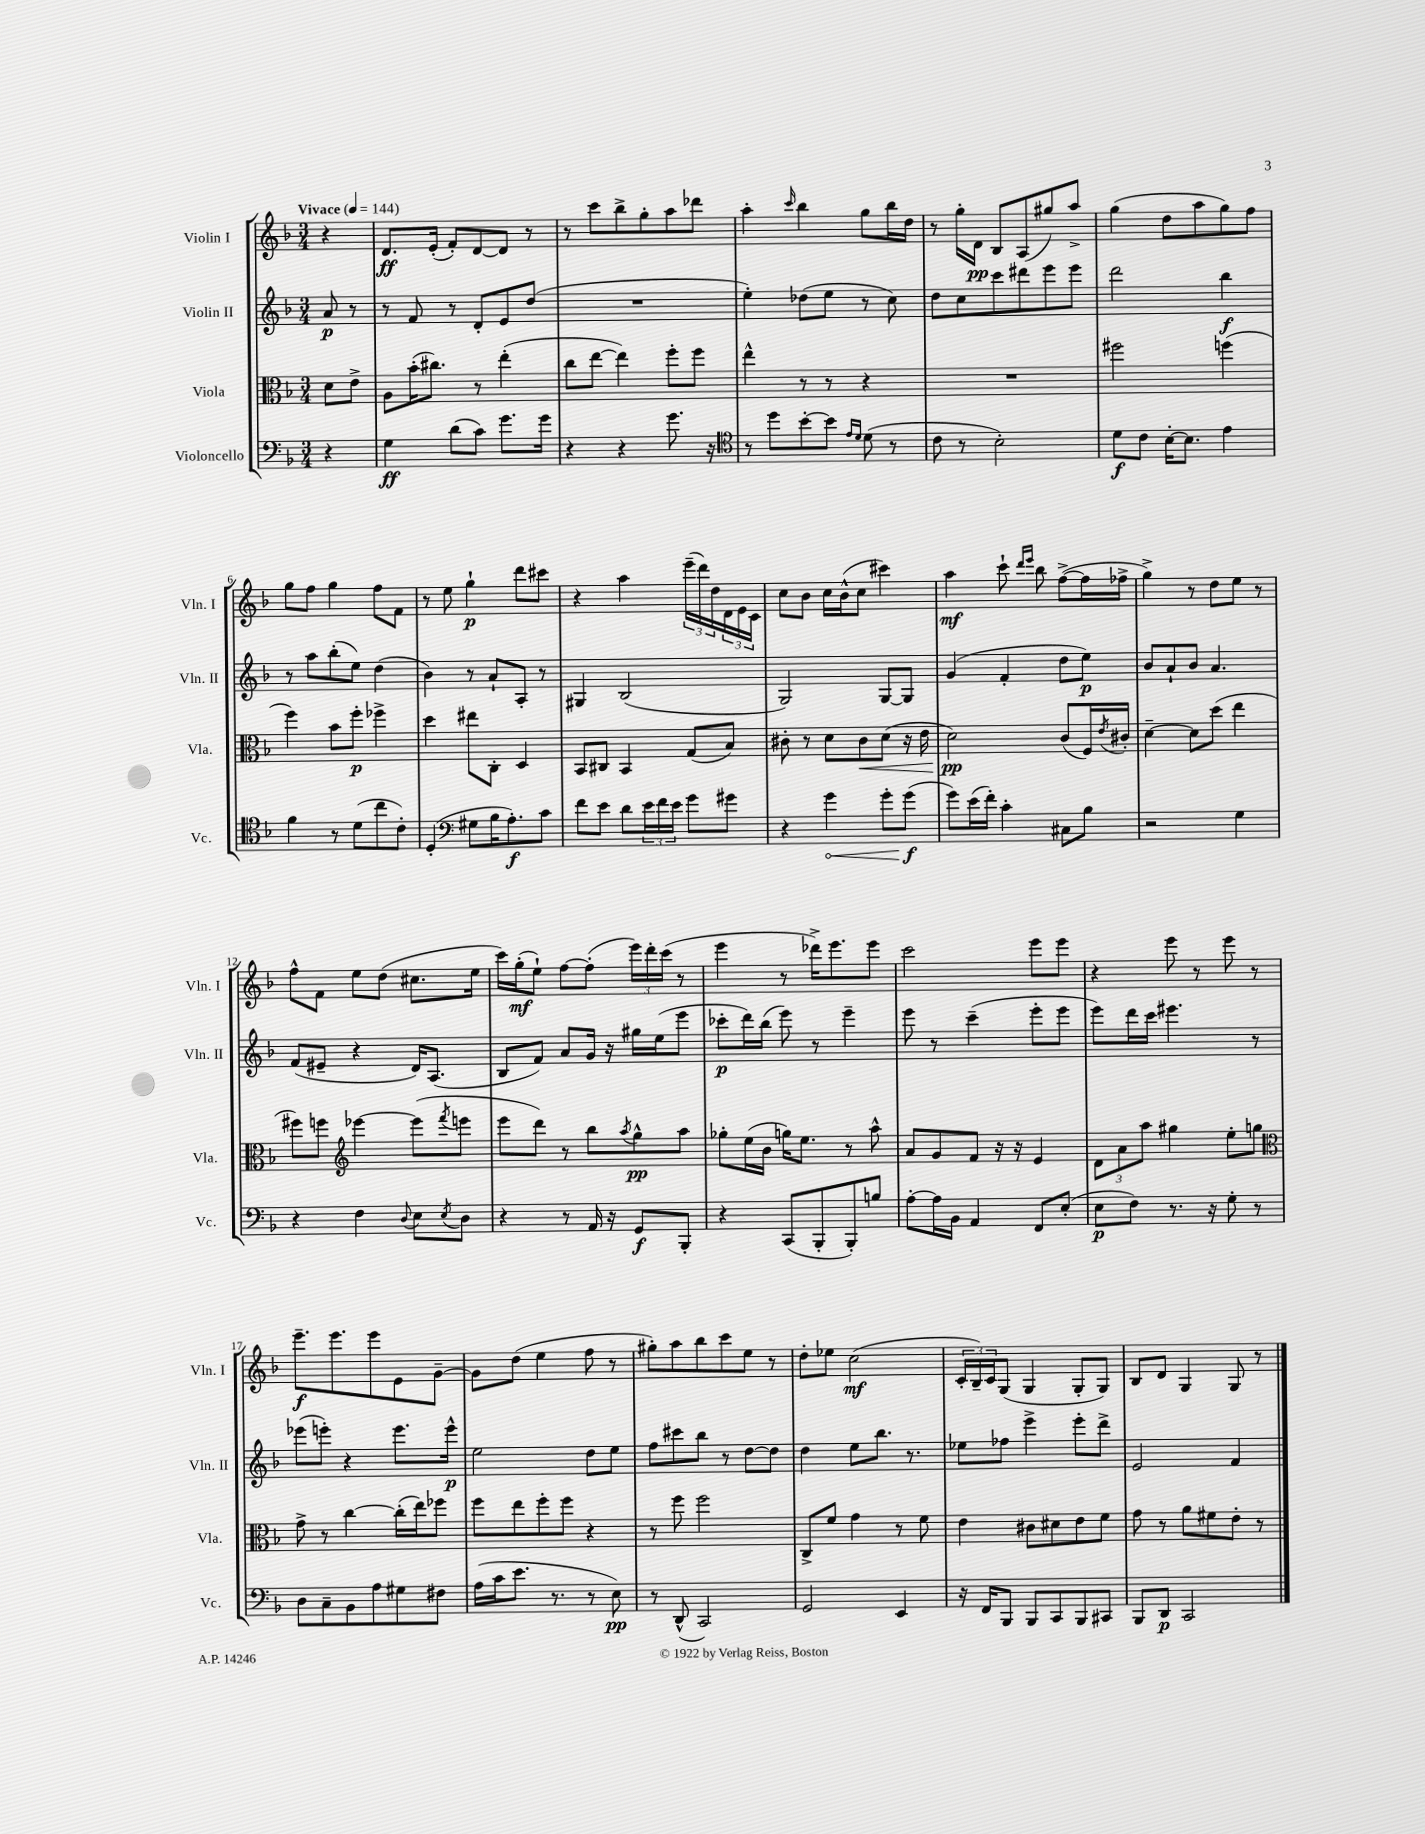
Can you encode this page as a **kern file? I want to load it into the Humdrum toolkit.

**kern	**kern	**kern	**kern
*staff4	*staff3	*staff2	*staff1
*clefF4	*clefC3	*clefG2	*clefG2
*k[b-]	*k[b-]	*k[b-]	*k[b-]
*M3/4	*M3/4	*M3/4	*M3/4
*MM144	*MM144	*MM144	*MM144
4r	8d	8a	4r
.	8e^	8r	.
=	=	=	=
4G	8A	8r	8.d
.	(16b-'	8f	.
.	8.cc#)	.	(16e'
(8d	.	8r	8f')
8c)	8r	8d'	[8d
8.g	(4ee'	8e	8d]
.	.	(8dd	8r
16g	.	.	.
=	=	=	=
4r	8cc	2.r	8r
.	[8ee	.	8ccc
4r	4ee])	.	8bb-^
.	.	.	8gg'
8.g	8ff'	.	8aa
.	8ff	.	8ddd-
16r	.	.	.
=	=	=	=
*clefC4	*	*	*
8r	4ee^^	4ee')	4aa'
8dd	.	.	.
.	.	.	16qqccc
[8b-'	8r	(8dd-	4bb-
8b-]	8r	8ee	.
16qqe	.	.	.
16qqd	.	.	.
(8d	4r	8r	8gg
8r	.	8cc)	16bb-
.	.	.	16dd
=	=	=	=
8c	2.r	8dd	8r
8r	.	8cc	16gg'
.	.	.	16d
2B-')	.	8ccc	8B-
.	.	8ddd#	(8A
.	.	8eee	8gg#)
.	.	8eee	8aa^
=	=	=	=
8d	2ff#	2ddd	(4gg
8c	.	.	.
[16B-'	.	.	8dd
8.B-]	.	.	.
.	.	.	8aa
4e	(4ff	4bb-	8gg)
.	.	.	8ff
=	=	=	=
4f	4ff)	8r	8gg
.	.	8aa	8ff
8r	8b-	(8bb-'	4gg
(8d	8ff'	8ee)	.
8cc	4ff-^	(4dd	8ff
8c')	.	.	8f
=	=	=	=
(4D'	4dd	4b-)	8r
.	.	.	8ee
*clefF4	*	*	*
8G#	8ee#	8r	4gg`
16B-	8C'	8a`	.
8.A')	.	.	.
.	4D	8A'	8ddd
8c	.	8r	8ccc#
=	=	=	=
8f	8BB-	4G#	4r
8e	8C#	.	.
8d	4BB-	(2B-	4aa
24e	.	.	.
24f	.	.	.
24e	.	.	.
8g	(8G	.	(24eee~
.	.	.	24ddd)
.	.	.	24dd
8g#	8B-)	.	24d
.	.	.	24e
.	.	.	24c
=	=	=	=
4r	8c#'	2G)	8cc
.	8r	.	8b-
4g	8d	.	16cc
.	.	.	(16b-^^
.	8c#	.	8cc
8g'	(8d	[8G	4ccc#)
(8g	16r	8G]	.
.	16e	.	.
=	=	=	=
8g)	2d)	(4g	4aa
(16e	.	.	.
16f')	.	.	.
4c'	.	4f'	8ccc`
.	.	.	16qqddd
.	.	.	16qqeee
.	.	.	8bb-
8C#	(8c	8dd	([8ff^
8B-	16F)	8ee)	16ff]
.	8qe	.	.
.	16c#'	.	16ff-^
=	=	=	=
2r	[4d~	8b-	4gg^)
.	.	8a`	.
.	8d]	8b-	8r
.	(8dd	4.a	8dd
4G	4ee	.	8ee
.	.	.	8r
=	=	=	=
4r	8ff#)	(8f	8ff^^
.	8ff	8e#~	8f
*	*clefG2	*	*
4F	[4eee-	4r	8ee
.	.	.	(8dd
8qqD	.	.	.
8E	(8eee-]	16d)	8.cc#
.	.	(8.A	.
8qE	8qfff	.	.
8D	8eee	.	.
.	.	.	16ee
=	=	=	=
4r	8eee	8B-	16ccc)
.	.	.	(16gg'
.	8ddd)	8f)	8ee`)
8r	8r	8a	[8ff
16AA	8bb-	16g	(8ff']
16r	.	16r	.
.	8qaa	.	.
8GG	8gg^^	16gg#	24eee)
.	.	.	24ddd'
.	.	(16ee	.
.	.	.	(24ccc
8BBB-'	8aa	8eee	8r
=	=	=	=
4r	8gg-'	8ccc-'	4eee
.	(16ee	16ddd)	.
.	16b-	(16bb-	.
(8CC	16gg)	8eee)	8r
.	8.ee	.	.
8BBB-'	.	8r	16ddd-^)
.	.	.	8.eee
8BBB-')	8r	4eee~	.
8B	8aa^^	.	8eee
=	=	=	=
[8A'	8a	8eee	2ccc
16A]	8g	8r	.
16BB-	.	.	.
4AA	8f	(4ccc~	.
.	16r	.	.
.	16r	.	.
8FF	4e	8eee'	8eee
(8E'	.	8eee	8eee
=	=	=	=
8E	12d	8eee)	4r
.	12a	.	.
8F)	.	16ddd	.
.	12aa	.	.
.	.	16ccc	.
8.r	4gg#	4.eee#	8eee
.	.	.	8r
16r	.	.	.
8G'	8ee'	.	8eee
8r	8gg	8r	8r
=	=	=	=
*	*clefC3	*	*
8D	8g^	(8eee-	8.eee~
8C~	8r	8eee')	.
.	.	.	8.eee
8BB-	[4cc	4r	.
8A	.	.	8eee
8G#	(16cc']	8.eee	8e
.	16ee)	.	.
8F#	8ff-	.	[8g~
.	.	16eee^^	.
=	=	=	=
(16A	8ff	2ee	8g]
16c	.	.	.
8.e	8ee	.	(8dd
.	8ff'	.	4ee
8.r	.	.	.
.	8ff	.	.
8r	4r	8dd	8ff
8E)	.	8ee	8r
=	=	=	=
8r	8r	8ff	8gg#')
(8DD^^	8ff	8ccc#	8aa
2CC)	2ff	8bb-	8bb-
.	.	8r	8ccc
.	.	[8dd	8ee
.	.	8dd]	8r
=	=	=	=
2GG	8C^	4dd	8dd'
.	8f	.	8ee-
.	4g	8ee	(2cc
.	.	8.bb-	.
4EE	8r	.	.
.	.	8.r	.
.	8f	.	.
=	=	=	=
16r	4e	8ee-	24c'
.	.	.	24B-~)
16FF	.	.	.
.	.	.	24c
8BBB-	.	8ff-	(8G
8BBB-	8c#	4eee^	4G
8CC	8d#	.	.
8BBB-	8e	8eee'	8G'
8CC#	8f	8ddd^	8G)
=	=	=	=
8BBB-	8g	2e	8B-
8DD	8r	.	8d
2CC	8a	.	4G
.	8f#	.	.
.	8e'	4f	8G
.	8r	.	8r
==	==	==	==
*-	*-	*-	*-
